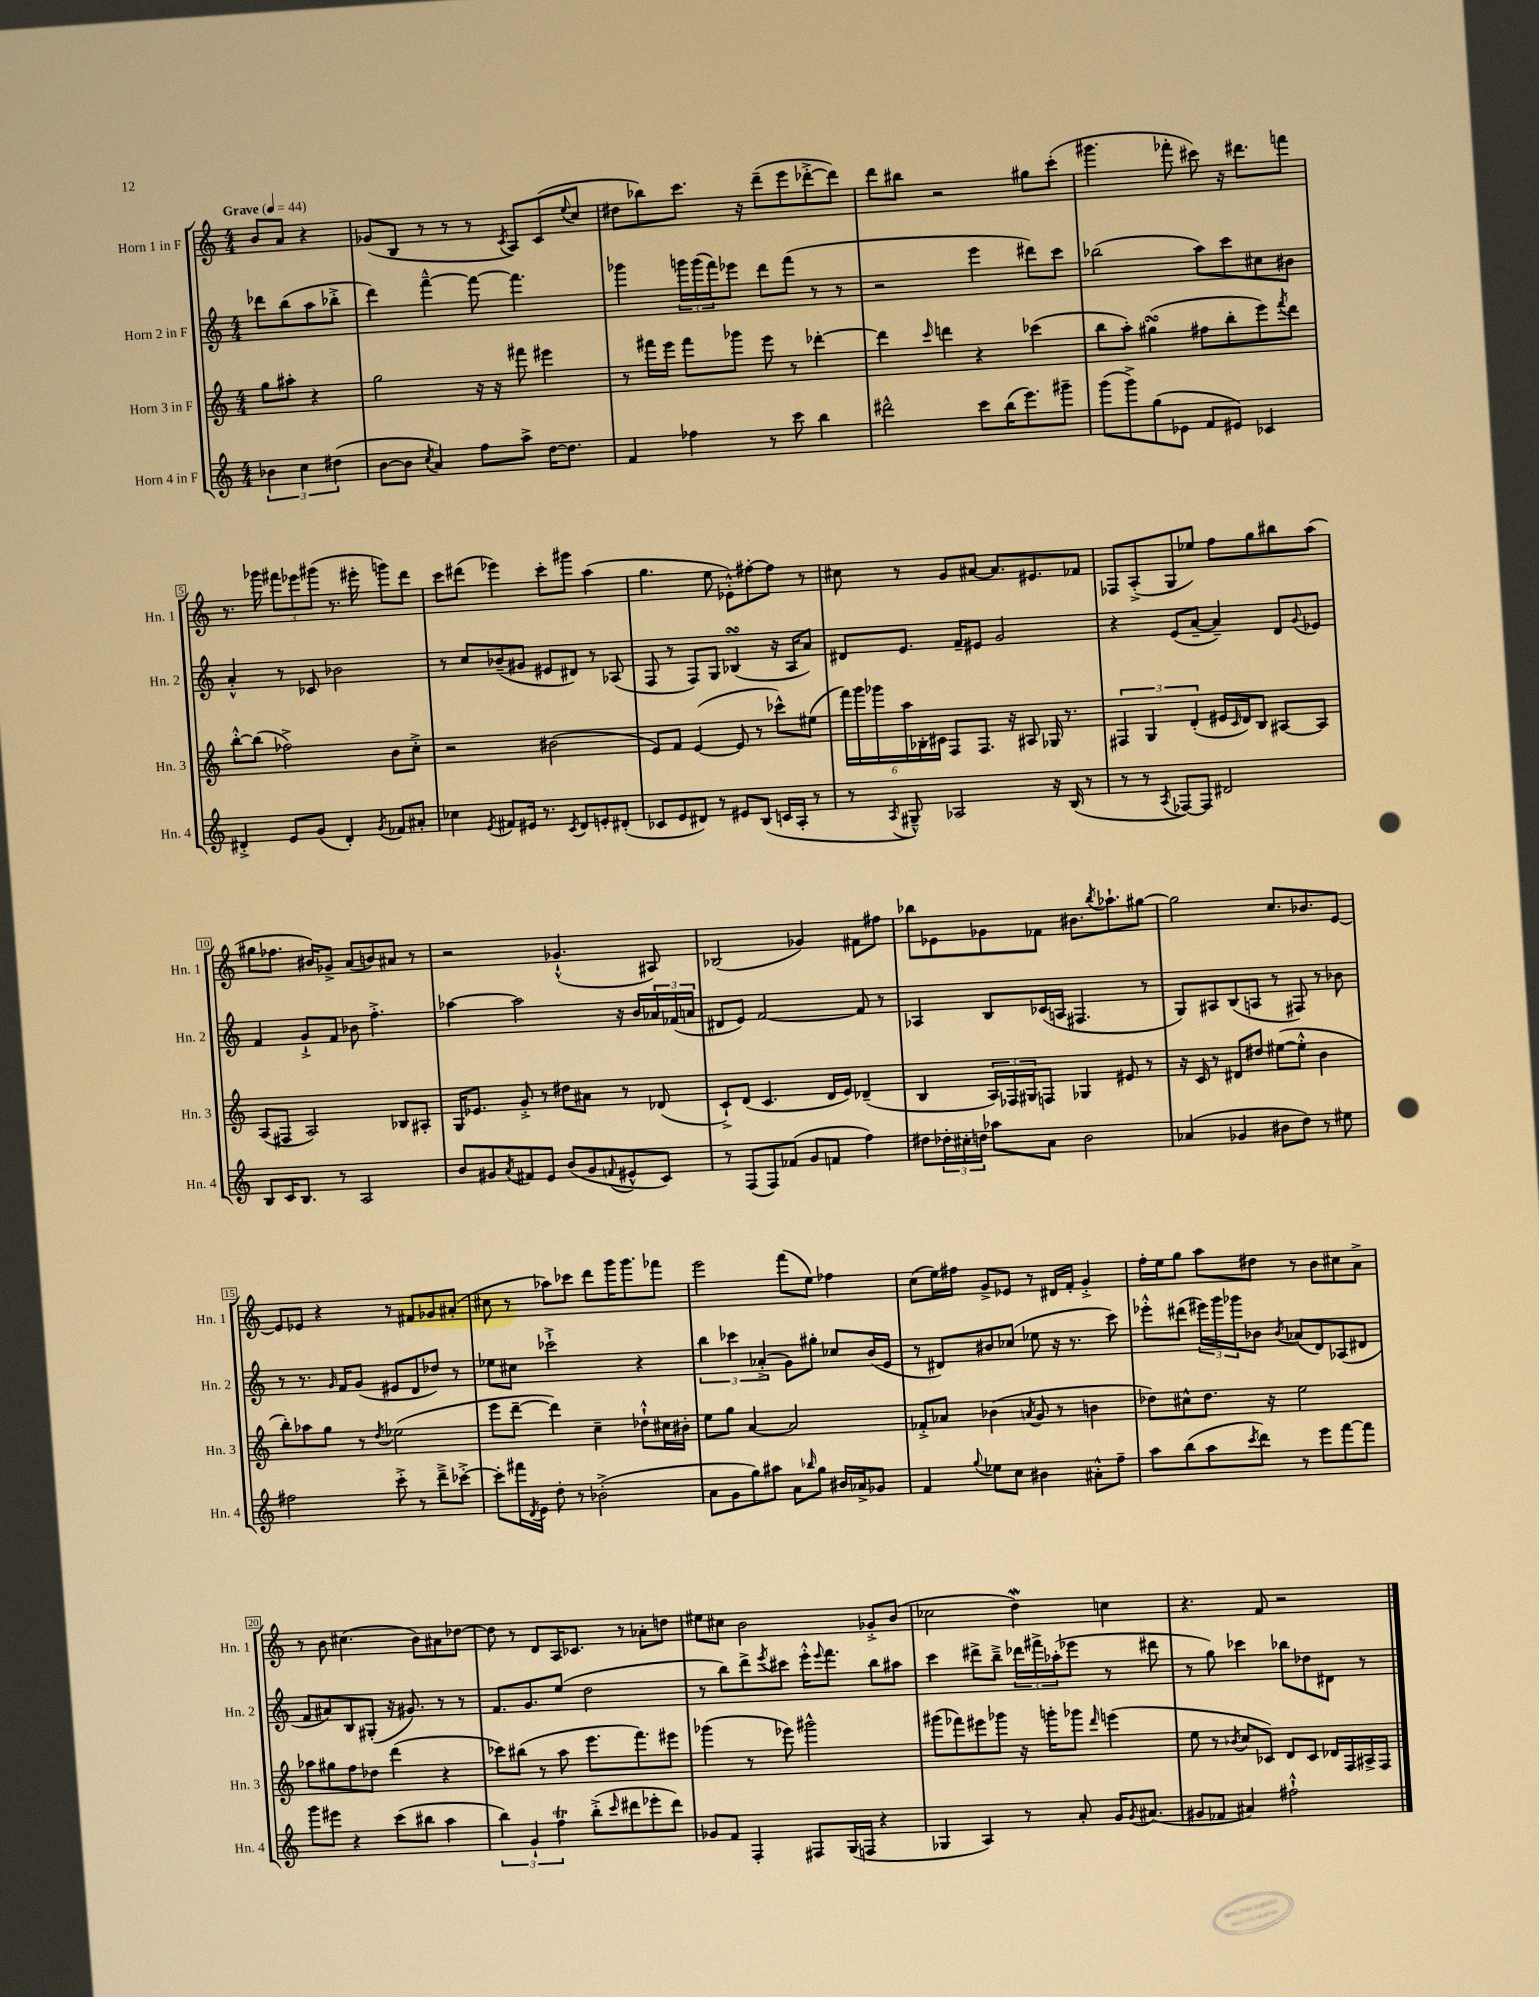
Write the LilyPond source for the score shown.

<<
\new StaffGroup <<
\new Staff = "s0" \with { instrumentName = "Horn 1 in F" shortInstrumentName = "Hn. 1" } {
    \clef treble \key c \major \numericTimeSignature \time 4/4 \partial 2 \tempo "Grave" 4 = 44
    b'8 a'8 r4 |
    ges'8( b8 r8 r8 r8 \acciaccatura { c'8 } a8) c'8( \appoggiatura { e''8 } c''8 |
    dis''8 bes''8) c'''8. r16 d'''8--( e'''8 des'''8~-.-> des'''8) |
    d'''8 bis''8 r2 gis''8 c'''8-.( |
    gis'''4. fes'''8-. cis'''8) r16 dis'''8. f'''8 |
    r8. ges'''16 \tuplet 3/2 { fis'''8 ees'''8 gis'''8( } r8. eis'''16-. g'''8) d'''8 |
    c'''8 dis'''8( ees'''4) c'''8-. gis'''8 a''4( |
    g''4. e''8 ees'8-.-^) fis''8~-. fis''8 r8 |
    cis''8 r8 g'8 ais'8~ ais'8. eis'8. fes'8 |
    fes8 a8-.->( g8 ees''8) f''8 g''8 bis''8 a''8( |
    gis''8 fes''8. bis'16) ges'8-> a'8( b'8) ais'8 r8 |
    r2 ges'4.-!-^( ais8) |
    bes2( ges'4) fis'8 fis''8 |
    bes''8 ees'8 ges'8 fes'8 bis'8. \acciaccatura { bes''8 } aes''8.-! gis''8~ |
    gis''2 c''8. bes'8. e'8~ |
    e'8 ees'8 r4 r8 fis'8 ges'8 ais'8-.( |
    cis''8 r8 aes''8) ces'''8 d'''8 g'''16 g'''8. fes'''8 |
    e'''2 f'''8( e''8) fes''4 |
    c''8( e''16) fis''16 g'8-> ees'8 r8 dis'16 f'16-. g'4-.-> |
    f''16-. e''16 g''8 a''8 dis''8 r8 b'8 cis''8 a'8-> |
    r8 b'8 cis''4.( b'8) ais'8 des''8~ |
    des''8 r8 d'8 a16 ces'8. r8 aes'8-. d''8 |
    eis''8 cis''8 b'2 ges'8-.-> b'8( |
    ces''2 d''4\mordent) c''4 |
    r4. f'8 r2 \bar "|." |
}
\new Staff = "s1" \with { instrumentName = "Horn 2 in F" shortInstrumentName = "Hn. 2" } {
    \clef treble \key c \major \numericTimeSignature \time 4/4 \partial 2
    des'''8 b''8( a''8 bes''8-.-> |
    d'''4) f'''4~---^ f'''8~ f'''4. |
    ges'''4 \tuplet 3/2 { g'''16 g'''16( f'''16) } ees'''8 d'''8 f'''8( r8 r8 |
    r2 e'''4 dis'''8) c'''8 |
    bes''2( a''8) c'''8 cis''8 bis'8 |
    a'4-.-^ r8 ces'8 bes'2 |
    r8 c''8 bes'8--( gis'8 eis'8 dis'8) r8 aes8( |
    f8 r8 f8) g8 bes4\turn( r16 a16 a'8) |
    dis'8 e'8. f'16-- eis'8 g'2 |
    r4 e'8( a'8~-- a'4--) d'8 \appoggiatura { g'8 } ees'8 |
    f'4 g'8-!-> f'8 bes'8 f''4.-.-> |
    aes''4~ aes''2 r16 b'16 \tuplet 3/2 { aes'16 fes'16( a'16 } |
    dis'8 e'8) f'2~ f'8 r8 |
    aes4 b8 ces'16( a16 fis4. r8 |
    g8) ais8 b8( a8 r8 fis8) r8 bes'8 |
    r8 r8. \grace { g'16 } f'16 g'8( eis'8 d'8 des''8) r8 |
    ees''8 cis''8 ces'''2-!-> r4 |
    \tuplet 3/2 { b''4 ces'''4 aes'4-.->( } g'8) gis''8-. ces''8 b'16( e'16 |
    r8 dis'8) bis'8 ces''8( ees''8 r16 r8. c'''8) |
    ees'''8-.-^ dis'''8( \tuplet 3/2 { eis'''16) g'''16 ges'''16 } bes'8 \acciaccatura { bes'8 } aes'8( d'8) aes8( dis'8 |
    f'8 ais'8) b8 gis8-.( r16 gis'8.) r8 r8 |
    f'8. g'8. e''8( d''2 |
    r8 b''8) d'''8-> \acciaccatura { e'''8 } cis'''8 e'''16-.-^ \appoggiatura { e'''8 } f'''8. b''8 ais''8 |
    c'''4 dis'''8-> b''8---> \tuplet 3/2 { des'''16 fis'''16-> aes''16-.( } ees'''8 r8 dis'''8 |
    r8 g''8) ces'''4 bes''8 des''8 dis'8 r8 \bar "|." |
}
\new Staff = "s2" \with { instrumentName = "Horn 3 in F" shortInstrumentName = "Hn. 3" } {
    \clef treble \key c \major \numericTimeSignature \time 4/4 \partial 2
    g''8 ais''8-. r4 |
    g''2 r16 r16 fis'''8 eis'''4 |
    r8 fis'''16 e'''16 fis'''8 ges'''8 e'''8 r8 des'''4~-. |
    des'''4 \grace { c'''16 } d'''4 r4 ces'''4( |
    b''8 a''8-.) gis''4\turn( fis''8 b''8-. e'''8) \acciaccatura { f'''8 } d'''8 |
    b''8~-.-^ b''8( fes''2->) b'8 c''8-.-> |
    r2 bis'2( |
    e'8) f'8 e'4~( e'8 r8 ces'''8-^) eis''8( |
    \tuplet 6/4 { f'''16) g'''16 ges'''16 a''16 bes16-. cis'16 } f8 f8. r16 ais8 ges16 r8. |
    \tuplet 3/2 { fis4 g4 d'4-.( } eis'16 \grace { c'16 } d'16) b8 ais8~ ais8 |
    a8( fis8 a2) bes8 ais8-. |
    g16 ees'8. g'8-.-> r8 dis''8 ais'8 r8 des'8( |
    c'8-!->) d'8( c'4. d'16 e'16) des'4--( |
    b4 \tuplet 3/2 { a16) fes16 gis16 } f8 ges4 eis'8 r8 |
    r16 c'16 r8 dis'8 dis''8 eis''8~( eis''8-.-^ b'4 |
    b''8-.) aes''8 g''8 r8 \acciaccatura { d''8 } ees''2( |
    e'''8 d'''8~-- d'''4) c''4-- des''8-!-^ cis''16 bis'16-. |
    e''8 g''8 a'4~ a'2 |
    fes'8-.-> aes'8 bes'4( \acciaccatura { a'8 } g'8 r8 b'4 |
    des''8) cis''8-^ des''8. r16 e''2 |
    aes''8 gis''8 f''8 des''8 d'''4( r4 |
    ces'''8) bis''8( r8 a''8 e'''8. f'''8.) eis'''8 |
    ges'''4( r8 ees'''8) gis'''2-^ |
    gis'''8( fes'''8) eis'''8 ges'''8 r16 g'''16-. ges'''8 \grace { d'''16 } e'''4( |
    e''8 r8 \acciaccatura { bes'8 } c''8 ces'8) d'8 ces'8 des'16 f16 ais16-> f16 \bar "|." |
}
\new Staff = "s3" \with { instrumentName = "Horn 4 in F" shortInstrumentName = "Hn. 4" } {
    \clef treble \key c \major \numericTimeSignature \time 4/4 \partial 2
    \tuplet 3/2 { bes'4 c''4 dis''4( } |
    b'8~ b'8 \acciaccatura { c''8 } a'4) f''8 a''8-> d''16~ d''8. |
    f'4 fes''4 r8 c'''8 b''4 |
    dis'''2-^ c'''8 b''16( e'''8.) gis'''8-- |
    g'''8( g'''8->) g''8( ees'8 f'8 eis'8) ces'4 |
    dis'4-.-> e'8 g'8( dis'4-.) \acciaccatura { g'8 } fes'8 ais'8-. |
    ces''4 \acciaccatura { e'8 } fis'8 eis'16 r8. \acciaccatura { c'8 } d'8 e'8-. dis'8-.( |
    ces'8 e'8 dis'8) r8 eis'8 b8( c'16 a16-. r8 |
    r8 \acciaccatura { a8 } gis8---^) aes2 r16 b16( r8 |
    r8 r8 \acciaccatura { a8 } fes8~) fes8 dis'2 |
    b8 c'16 b8. r8 a2 |
    b'8 gis'8 \acciaccatura { a'8 } fis'8 e'8 b'8( gis'8 \appoggiatura { f'8 } eis'8-^ c'8) |
    r8 f8( f8) fes'8( g'8 f'8 f''4) |
    dis''8 \tuplet 3/2 { des''16-. cis''16-. d''16 } aes''8 a'8 b'2 |
    aes'4( ges'4 bis'8 d''8) r8 eis''8 |
    fis''2 c'''8-.-> r8 d'''8---> ces'''8~-.-> |
    ces'''8-. fis'''16 \acciaccatura { d'8 } e'16 d''8-. r8 bes'2-.->( |
    a'8 g'8 g''8) ais''8 a'8 \grace { bes''16 } g''8 bis'16 aes'16-> ges'8 |
    f'4 \appoggiatura { g''8 } ees''8 c''8 bis'4 ais'8-.-^ f''8-- |
    a''8 b''8( a''8 \acciaccatura { c'''8 } d'''8) r8 e'''8 f'''8~ f'''8 |
    g'''8 eis'''8 r4 c'''8( bis''8 a''4 |
    \tuplet 3/2 { b''4) g'4-! f''4\trill } b''8-.->( \grace { c'''16 } dis'''8 ees'''8-. dis'''8) |
    ges'8 f'8 f4-. fis8 g16( f16 r4 |
    ges4 a4) r8 a'8-. g'16 \acciaccatura { g'8 } ais'8.( |
    gis'8 fes'8 ais'4) fis''2-!-^ \bar "|." |
}
>>
>>
\layout { \context { \Score \override BarNumber.stencil = #(make-stencil-boxer 0.1 0.3 ly:text-interface::print) } }
